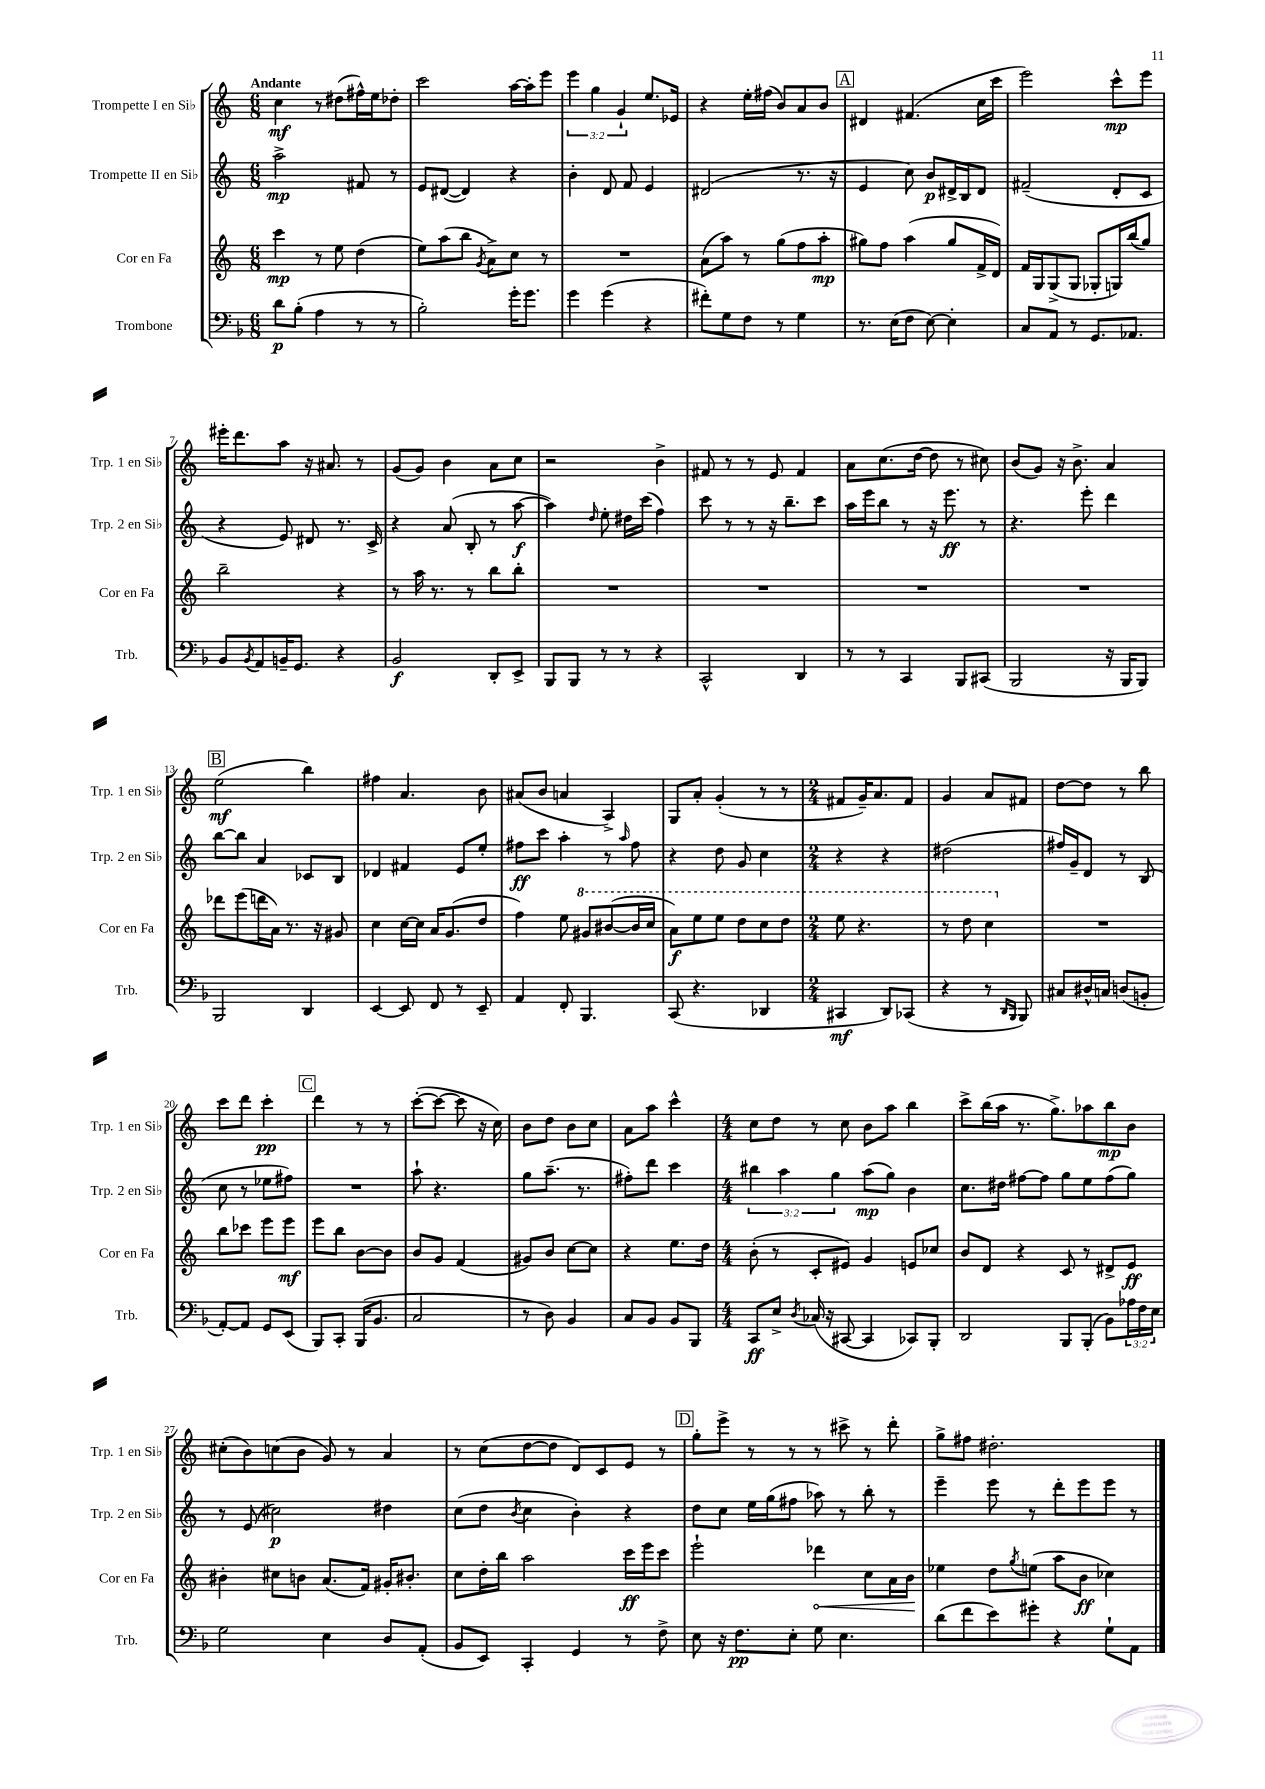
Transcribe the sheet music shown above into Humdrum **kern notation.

**kern	**dynam	**kern	**dynam	**kern	**dynam	**kern	**dynam
*part4	*part4	*part3	*part3	*part2	*part2	*part1	*part1
*staff4	*staff4	*staff3	*staff3	*staff2	*staff2	*staff1	*staff1
*I"Trombone	*	*I"Cor en Fa	*	*I"Trompette II en Si♭	*	*I"Trompette I en Si♭	*
*I'Trb.	*	*I'Cor en Fa	*	*I'Trp. 2 en Si♭	*	*I'Trp. 1 en Si♭	*
*clefF4	*	*clefG2	*	*clefG2	*	*clefG2	*
*k[b-]	*	*k[]	*	*k[]	*	*k[]	*
*M6/8	*	*M6/8	*	*M6/8	*	*M6/8	*
=1	=1	=1	=1	=1	=1	=1	=1
!	!	!	!	!	!	!LO:TX:a:B:t=Andante	!
8d\L	p	4ccc\	mp	2aa^\	mp	4cc\	mf
(8B-'\J	.	.	.	.	.	.	.
4A\	.	8r	.	.	.	8r	.
.	.	8ee\	.	.	.	(8dd#X\L	.
8r	.	(4dd\	.	8f#X/	.	16ff#X^^\L)	.
.	.	.	.	.	.	16ee\J	.
8r	.	.	.	8r	.	8dd-X'\J	.
=2	=2	=2	=2	=2	=2	=2	=2
2B-'\)	.	8ee\L)	.	8e/L	.	2ccc\	.
.	.	(8aa\	.	([8d#X/J	.	.	.
.	.	8bb\J	.	4d#/])	.	.	.
.	.	8qg/	.	.	.	.	.
.	.	8a^\L)	.	.	.	.	.
16g'\KL	.	8cc\J	.	4r	.	[16aa\LL	.
8.g\J	.	.	.	.	.	16aa'\J]	.
.	.	8r	.	.	.	8eee\J	.
=3	=3	=3	=3	=3	=3	=3	=3
4g\	.	2.r	.	4b'\	.	6eee\	.
.	.	.	.	.	.	6gg\	.
(4g\	.	.	.	8d/	.	.	.
.	.	.	.	.	.	6g`/	.
.	.	.	.	8f/	.	.	.
4r	.	.	.	4e/	.	8.ee/L	.
.	.	.	.	.	.	16e-X/Jk	.
=4	=4	=4	=4	=4	=4	=4	=4
8f#X'\L)	.	(8a\L	.	(2d#X/	.	4r	.
8G\	.	8aa\J)	.	.	.	.	.
8F\J	.	8r	.	.	.	16ee'\LL	.
.	.	.	.	.	.	(16ff#X\JJ	.
8r	.	(8gg\L	.	.	.	8b/L)	.
4G\	.	8ff\	.	8.r	.	8a/	.
.	.	8aa'\J	mp	.	.	8b/J	.
.	.	.	.	16r	.	.	.
!!LO:REH:place=s1:t=A
=5	=5	=5	=5	=5	=5	=5	=5
8.r	.	8gg#X\L)	.	4e/	.	4d#X/	.
.	.	8ff\J	.	.	.	.	.
(16E\KL	.	.	.	.	.	.	.
8F\J	.	(4aa\	.	8cc\)	.	(4.f#X/	.
[8E\)	.	.	.	8b/L	p	.	.
4E'\]	.	8gg#/L	.	16d#X^/L	.	.	.
.	.	.	.	16B/J	.	.	.
.	.	16f^/L	.	8d#/J	.	16cc\LL	.
.	.	16d/JJ)	.	.	.	16ccc\JJ	.
=6	=6	=6	=6	=6	=6	=6	=6
8C/L	.	16f/LL	.	(2f#X~/	.	2eee\)	.
.	.	16G/J	.	.	.	.	.
8AA/J	.	(8G^/	.	.	.	.	.
8r	.	8G/J	.	.	.	.	.
8.GG/L	.	8G-X'/L	.	.	.	.	.
.	.	16Gn/L)	.	8d'/L	.	8ccc^^\L	mp
8.AA-X/J	.	(16bb/J	.	.	.	.	.
.	.	8gg/J)	.	8c/J	.	8eee\J	.
!!LO:LB:g=z
=7	=7	=7	=7	=7	=7	=7	=7
8BB-/L	.	2bb~\	.	4r	.	16eee#X'\KL	.
.	.	.	.	.	.	8.ddd\	.
8qBB-/	.	.	.	.	.	.	.
8AA/	.	.	.	.	.	.	.
16BBn~/K	.	.	.	8e/)	.	8aa\J	.
8.GG/J	.	.	.	.	.	.	.
.	.	.	.	8d#X/	.	16r	.
.	.	.	.	.	.	8.a#X/	.
4r	.	4r	.	8.r	.	.	.
.	.	.	.	.	.	8r	.
.	.	.	.	16c^/	.	.	.
=8	=8	=8	=8	=8	=8	=8	=8
2BB-/	f	8r	.	4r	.	(8g/L	.
.	.	16aa\	.	.	.	8g/J)	.
.	.	8.r	.	.	.	.	.
.	.	.	.	(8a/	.	4b\	.
.	.	8r	.	8B'/	.	.	.
8DD'/L	.	8bb\L	.	8r	.	8a\L	.
8EE^/J	.	8bb'\J	.	[8aa\	f	8cc\J	.
=9	=9	=9	=9	=9	=9	=9	=9
8BBB-/L	.	2.r	.	4aa\])	.	2r	.
8BBB-/J	.	.	.	.	.	.	.
.	.	.	.	16qqdd/	.	.	.
8r	.	.	.	8ee'\	.	.	.
8r	.	.	.	16dd#X\LL	.	.	.
.	.	.	.	(16ccc\JJ	.	.	.
4r	.	.	.	4ff\)	.	4b^\	.
=10	=10	=10	=10	=10	=10	=10	=10
2CC^^/	.	2.r	.	8ccc\	.	8f#X/	.
.	.	.	.	8r	.	8r	.
.	.	.	.	8r	.	8r	.
.	.	.	.	16r	.	8e/	.
.	.	.	.	8.bb~\L	.	.	.
4DD/	.	.	.	.	.	4f#/	.
.	.	.	.	8ccc\J	.	.	.
=11	=11	=11	=11	=11	=11	=11	=11
8r	.	2.r	.	16aa\LL	.	8a\L	.
.	.	.	.	16eee\J	.	.	.
8r	.	.	.	8bb\J	.	(8.cc\	.
4CC/	.	.	.	8r	.	.	.
.	.	.	.	.	.	[16dd\Jk	.
.	.	.	.	16r	.	8dd\]	.
.	.	.	.	8.eee\	ff	.	.
8BBB-/L	.	.	.	.	.	8r	.
(8CC#X/J	.	.	.	8r	.	8cc#X\)	.
=12	=12	=12	=12	=12	=12	=12	=12
2BBB-/	.	2.r	.	4.r	.	(8b/L	.
.	.	.	.	.	.	8g/J)	.
.	.	.	.	.	.	16r	.
.	.	.	.	.	.	8.b^\	.
.	.	.	.	8eee'\	.	.	.
16r	.	.	.	4ddd\	.	4a/	.
16BBB-/KL	.	.	.	.	.	.	.
8BBB-/J)	.	.	.	.	.	.	.
!!LO:LB:g=z
!!LO:REH:place=s1:t=B
=13	=13	=13	=13	=13	=13	=13	=13
2BBB-/	.	8ddd-X\L	.	[8bb\L	.	(2ee\	mf
.	.	(8eee\	.	8bb\J]	.	.	.
.	.	16dddn\L	.	4a/	.	.	.
.	.	16a\JJ)	.	.	.	.	.
.	.	8.r	.	.	.	.	.
4DD/	.	.	.	8c-X/L	.	4bb\)	.
.	.	16r	.	.	.	.	.
.	.	8g#X/	.	8B/J	.	.	.
=14	=14	=14	=14	=14	=14	=14	=14
[4EE/	.	4cc\	.	4d-X/	.	4ff#X\	.
8EE/]	.	[16cc\LL	.	4f#X/	.	4.a/	.
.	.	16cc\JJ]	.	.	.	.	.
8FF/	.	16a/KL	.	.	.	.	.
.	.	(8.g/	.	.	.	.	.
8r	.	.	.	8e/L	.	.	.
8EE~/	.	8dd/J	.	8ee'/J	.	8b\	.
=15	=15	=15	=15	=15	=15	=15	=15
4AA/	.	4ff\)	.	8ff#X\L	ff	(8a#X/L	.
.	.	.	.	8ccc\J	.	8b/J	.
8FF'/	.	8ee\	.	4aa'\	.	4an/	.
*	*	*8va	*	*	*	*	*
4.BBB-/	.	8gg#X/L	.	.	.	.	.
.	.	([8bb#X/	.	8r	.	4A^/)	.
.	.	.	.	16qqaa/	.	.	.
.	.	16bb#/L]	.	8ff#\	.	.	.
.	.	16ccc/JJ	.	.	.	.	.
=16	=16	=16	=16	=16	=16	=16	=16
(8CC/	.	8aa\L)	f	4r	.	8G/L	.
4.r	.	8eee\	.	.	.	8a'/J	.
.	.	8eee\J	.	8dd\	.	(4g'/	.
.	.	8ddd\L	.	8g/	.	.	.
4DD-X/	.	8ccc\	.	4cc\	.	8r	.
.	.	8ddd\J	.	.	.	8r	.
=17	=17	=17	=17	=17	=17	=17	=17
*M2/4	*	*M2/4	*	*M2/4	*	*M2/4	*
4CC#X/	mf	8eee\	.	4r	.	8f#X/L	.
.	.	4.r	.	.	.	16g~/K)	.
.	.	.	.	.	.	8.a/	.
8DD/L)	.	.	.	4r	.	.	.
(8CC-X/J	.	.	.	.	.	8f#/J	.
=18	=18	=18	=18	=18	=18	=18	=18
4r	.	8r	.	(2dd#X\	.	4g/	.
.	.	8ddd\	.	.	.	.	.
8r	.	4ccc\	.	.	.	8a/L	.
16qqDD/LL	.	.	.	.	.	.	.
16qqBBB-/JJ	.	.	.	.	.	.	.
8BBB-/)	.	.	.	.	.	8f#X/J	.
=19	=19	=19	=19	=19	=19	=19	=19
*	*	*X8va	*	*	*	*	*
8C#X/L	.	2r	.	16ff#X/LL)	.	[8dd\L	.
.	.	.	.	16g~/J	.	.	.
16D#X^^/L	.	.	.	8d/J	.	8dd\J]	.
16Cn/JJ	.	.	.	.	.	.	.
(8Dn/L	.	.	.	8r	.	8r	.
8BBn'/J	.	.	.	(8B/	.	8bb\	.
!!LO:LB:g=z
=20	=20	=20	=20	=20	=20	=20	=20
[8AA'/L)	.	8bb\L	.	8cc\	.	8ccc\L	.
8AA/J]	.	8ccc-X\J	.	8r	.	8ddd\J	.
8GG/L	.	8eee\L	.	8ee-X\L	.	4ccc'\	pp
(8EE/J	.	8eee\J	mf	8ff#X\J)	.	.	.
!!LO:REH:place=s1:t=C
=21	=21	=21	=21	=21	=21	=21	=21
8BBB-/L)	.	8eee\L	.	2r	.	4ddd\	.
8CC'/J	.	8bb\J	.	.	.	.	.
(16BBB-/KL	.	[8b\L	.	.	.	8r	.
8.BB-/J	.	.	.	.	.	.	.
.	.	8b\J]	.	.	.	8r	.
=22	=22	=22	=22	=22	=22	=22	=22
2C/	.	8b/L	.	8aa`\	.	([8ccc'\L	.
.	.	8g/J	.	4.r	.	8ccc\J_	.
.	.	(4f/	.	.	.	8ccc\]	.
.	.	.	.	.	.	16r	.
.	.	.	.	.	.	16cc\)	.
=23	=23	=23	=23	=23	=23	=23	=23
8r	.	8g#X/L)	.	8gg\L	.	8b\L	.
8D\)	.	8b/J	.	(8.aa~\J	.	8dd\J	.
4BB-/	.	[8cc\L	.	.	.	8b\L	.
.	.	.	.	8.r	.	.	.
.	.	8cc\J]	.	.	.	8cc\J	.
=24	=24	=24	=24	=24	=24	=24	=24
8C/L	.	4r	.	8ff#X'\L)	.	8a\L	.
8BB-/J	.	.	.	8ddd\J	.	8aa\J	.
8BB-/L	.	8.ee\L	.	4ccc\	.	4ccc^^\	.
8BBB-/J	.	.	.	.	.	.	.
.	.	16dd\Jk	.	.	.	.	.
=25	=25	=25	=25	=25	=25	=25	=25
*M4/4	*	*M4/4	*	*M4/4	*	*M4/4	*
8CC/L	ff	(8b'\	.	6bb#X\	.	8cc\L	.
8E^/J	.	8r	.	.	.	8dd\J	.
.	.	.	.	6aa\	.	.	.
8qD/	.	.	.	.	.	.	.
(16C-X/	.	8c'/L	.	.	.	8r	.
16r	.	.	.	.	.	.	.
.	.	.	.	6gg\	.	.	.
[8CC#X/	.	8e#X/J)	.	.	.	8cc\	.
4CC#/]	.	4g/	.	(8aa\L	mp	8b\L	.
.	.	.	.	8gg\J)	.	8aa\J	.
8CC-X/L)	.	8en/L	.	4b\	.	4bb\	.
8BBB-'/J	.	8cc-X/J	.	.	.	.	.
=26	=26	=26	=26	=26	=26	=26	=26
2DD/	.	8b/L	.	8.cc\L	.	8ccc^\L	.
.	.	8d/J	.	.	.	(16bb\L	.
.	.	.	.	16dd#X\Jk	.	16aa\JJ	.
.	.	4r	.	[8ff#X\L	.	8.r	.
.	.	.	.	8ff#\J]	.	.	.
.	.	.	.	.	.	8.gg^\L)	.
8BBB-/L	.	8c/	.	8gg\L	.	.	.
(8BBB-'/J	.	8r	.	8ee\	.	8aa-X\	.
8BB-\L)	.	8d#X^/L	.	(8ff#\	.	8bb\	mp
24A-X\L	.	8e/J	ff	8gg\J)	.	8b\J	.
24F\	.	.	.	.	.	.	.
24E\JJ	.	.	.	.	.	.	.
!!LO:LB:g=z
=27	=27	=27	=27	=27	=27	=27	=27
2G\	.	4b#X'\	.	8r	.	(8cc#X'\L	.
.	.	.	.	(8e/	.	8b\)	.
.	.	8cc#X\L	.	2cc#X\)	p	(8ccn\	.
.	.	8bn\J	.	.	.	8b\J	.
4E\	.	(8.a/L	.	.	.	8g/)	.
.	.	.	.	.	.	8r	.
.	.	16f/Jk)	.	.	.	.	.
8D/L	.	16g#X'/KL	.	4dd#X\	.	4a/	.
.	.	8.b#X'/J	.	.	.	.	.
(8AA'/J	.	.	.	.	.	.	.
=28	=28	=28	=28	=28	=28	=28	=28
8BB-/L	.	8cc\L	.	(8cc\L	.	8r	.
8EE/J)	.	16dd'\L	.	8dd\J	.	(8cc\L	.
.	.	16bb\JJ	.	.	.	.	.
.	.	.	.	8qb/	.	.	.
4CC'/	.	2aa\	.	4cc\	.	[8dd\	.
.	.	.	.	.	.	8dd\J]	.
4GG/	.	.	.	4b'\)	.	8d/L)	.
.	.	.	.	.	.	8c/	.
8r	.	16ccc\LL	ff	4r	.	8e/J	.
.	.	16eee\J	.	.	.	.	.
8F^\	.	8ccc\J	.	.	.	8r	.
!!LO:REH:place=s1:t=D
=29	=29	=29	=29	=29	=29	=29	=29
8E\	.	2eee`\	.	8dd\L	.	8gg'\L	.
16r	.	.	.	8cc\J	.	8eee^\J	.
8.F\L	pp	.	.	.	.	.	.
.	.	.	.	16ee\LL	.	8r	.
.	.	.	.	(16gg\J	.	.	.
8E'\J	.	.	.	8ff#X\J	.	8r	.
!	!	!	!LO:HP:b	!	!	!	!
8G\	.	4ddd-X\	<	8aa-X\)	.	8r	.
4.E\	.	.	.	8r	.	8ccc#X^\	.
.	.	8cc\L	.	8bb'\	.	8r	.
.	.	16a\L	.	8r	.	8ddd'\	.
.	.	16b\JJ	.	.	.	.	.
.	.	.	[	.	.	.	.
=30	=30	=30	=30	=30	=30	=30	=30
(8d\L	.	4ee-X\	.	4eee~\	.	8gg^\L	.
8f\	.	.	.	.	.	8ff#X\J	.
8e\)	.	8dd\L	.	8eee\	.	2.dd#X'\	.
.	.	8qgg/	.	.	.	.	.
8g#X'\J	.	(8een\J	.	8r	.	.	.
4r	.	8aa\L	.	8ddd'\L	.	.	.
.	.	8b\J	ff	8eee\	.	.	.
8G`\L	.	4cc-X\)	.	8eee\J	.	.	.
8AA\J	.	.	.	8r	.	.	.
==	==	==	==	==	==	==	==
*-	*-	*-	*-	*-	*-	*-	*-
